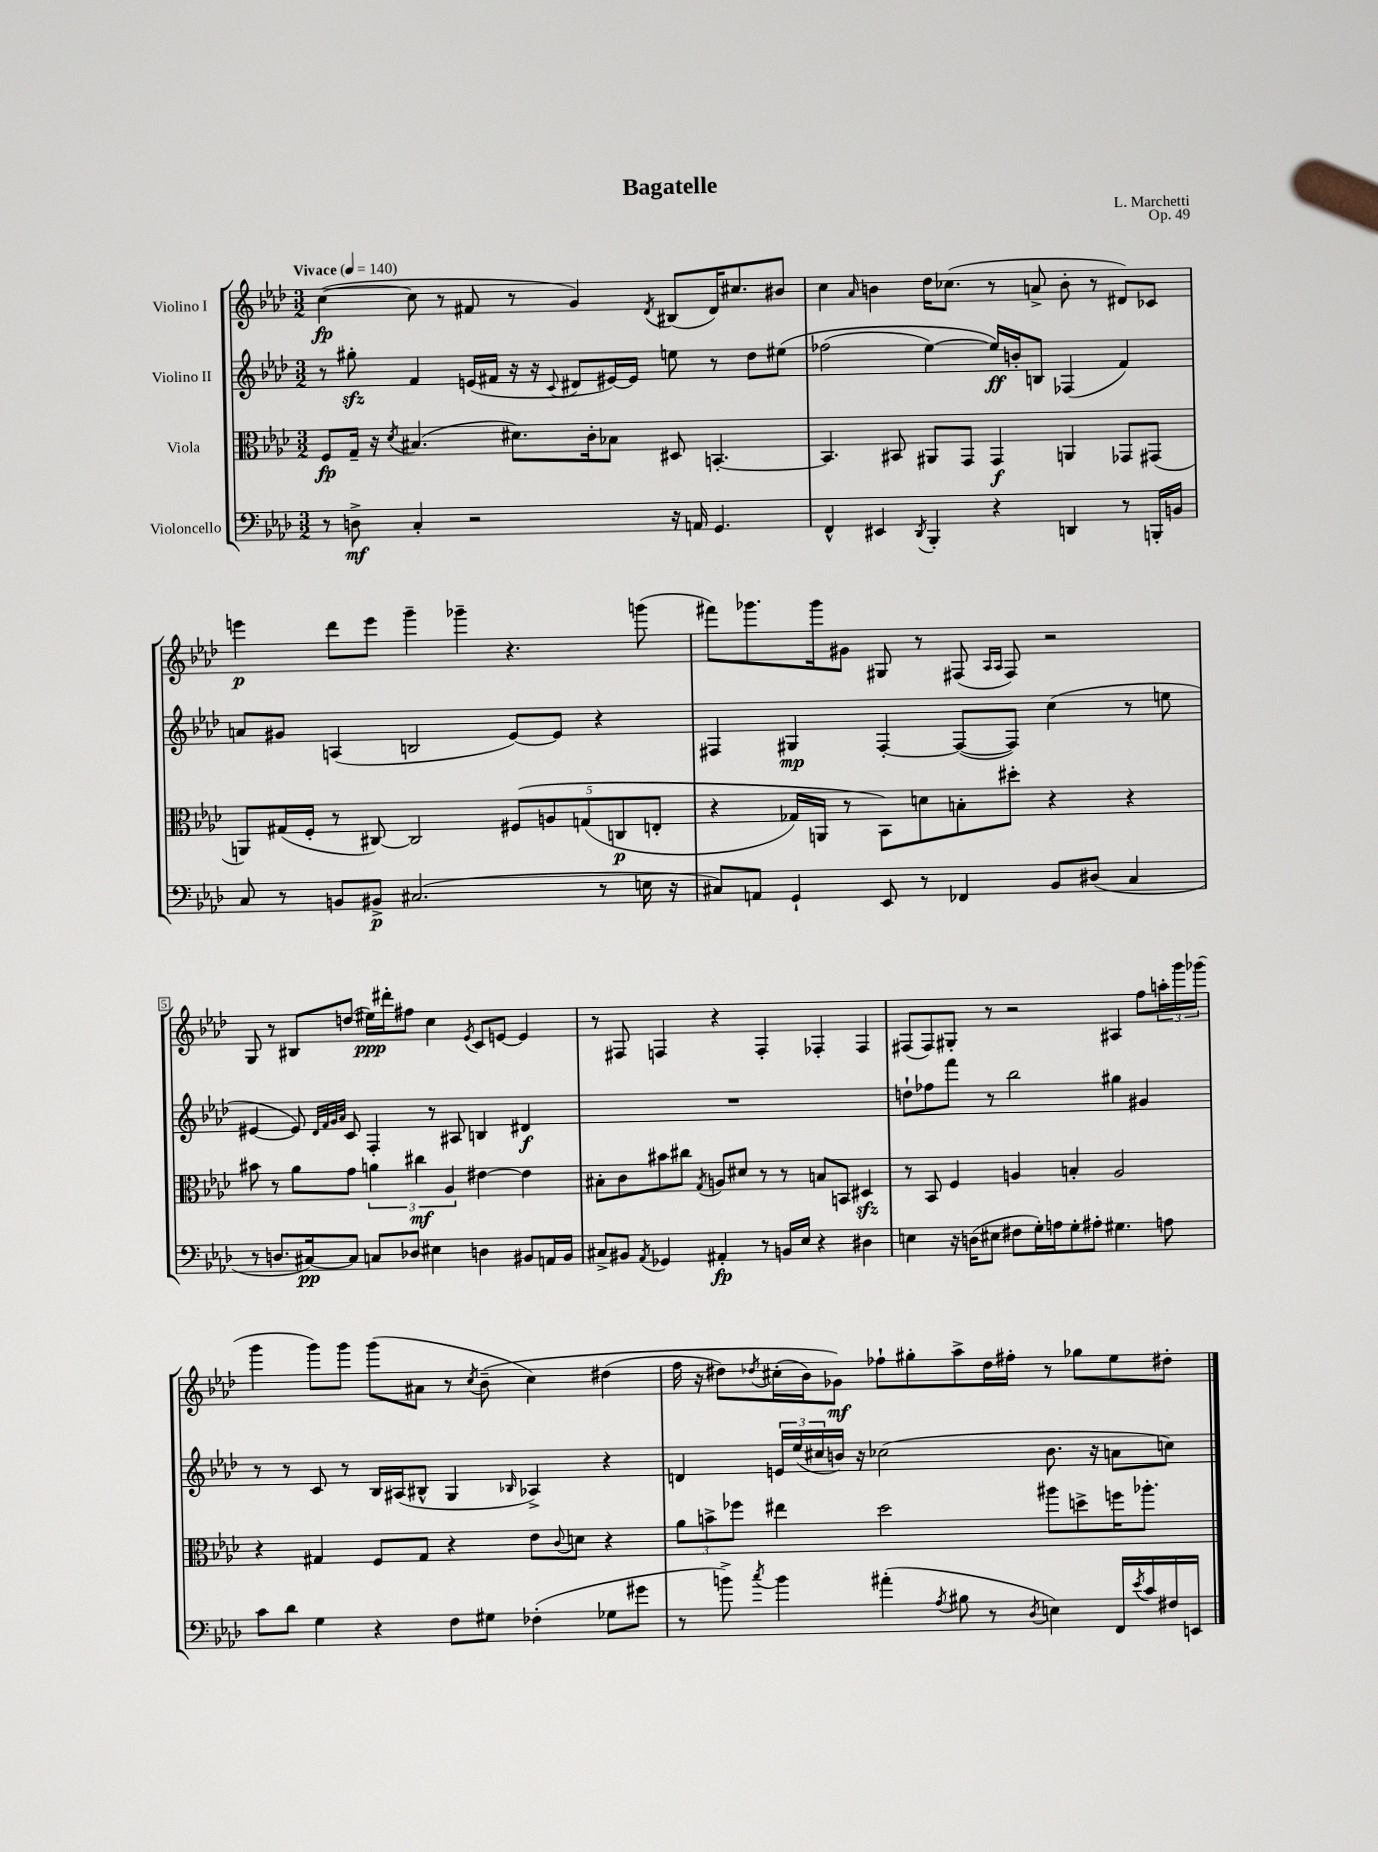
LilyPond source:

\header { title = "Bagatelle" composer = "L. Marchetti" opus = "Op. 49" }
<<
\new StaffGroup <<
\new Staff = "s0" \with { instrumentName = "Violino I" } {
    \clef treble \key aes \major \numericTimeSignature \time 3/2 \tempo "Vivace" 4 = 140
    c''4~\fp( c''8 r8 fis'8 r8 g'4) \acciaccatura { des'8 } bis8( des'16) cis''8. bis'8 |
    c''4 \grace { aes'16 } b'4 des''16 ces''8.( r8 a'8-> b'8-. r8 dis'8) ces'8 |
    e'''4\p des'''8 e'''8 g'''4-- ges'''4-- r4. g'''8( |
    fis'''8) ges'''8. ges'''16 gis'8 gis8 r8 fis8( \grace { aes16 aes16 } fis8) r2 |
    g8 r8 bis8 d''8( eis''16\ppp) dis'''16-. fis''8 c''4 \acciaccatura { ees'8 } c'8 e'8~ e'4 |
    r8 fis8 f4 r4 f4-. fes4-. fes4 |
    fis8( fis8) gis8-. r8 r2 ais4 f''8 \tuplet 3/2 { a''16-. g'''16 ges'''16( } |
    g'''4 g'''8) g'''8 g'''8( ais'8 r8 \acciaccatura { c''8 } bes'8--\( c''4) dis''4( |
    f''16 r16 dis''8) \acciaccatura { des''8 } cis''16-.( bes'16) ges'8\mf\) fes''8-! gis''8-. aes''8-> des''16 fis''16-. r8 ges''8 ees''8 dis''8-. \bar "|." |
}
\new Staff = "s1" \with { instrumentName = "Violino II" } {
    \clef treble \key aes \major \numericTimeSignature \time 3/2
    r8 gis''8-.\sfz f'4 e'16( fis'16 r16 r16 \appoggiatura { c'8 } dis'8 eis'16~) eis'16 e''8 r8 des''8 eis''8\( |
    fes''2( ees''4~) ees''16\ff\) b'16-. b8 fes4( f'4) |
    a'8 gis'8 a4( b2 ees'8~) ees'8 r4 |
    fis4 gis4\mp fis4~-. fis8~( fis8) c''4( r8 e''8 |
    eis'4~ eis'8) \grace { des'32 f'32 g'32 aes'32 } c'8 f4-. r8 ais8 b4 dis'4\f |
    R1. |
    d''8-! fes''8 f'''8 r8 bes''2 gis''4 gis'4 |
    r8 r8 c'8 r8 bes16 ais16( bis8-^ g4 \grace { bes16 } aes4->) r4 |
    d'4 \tuplet 3/2 { e'16 ees''16( cis''16 } b'16) r16 ces''2( b'8. r16 a'8 c''8) \bar "|." |
}
\new Staff = "s2" \with { instrumentName = "Viola" } {
    \clef alto \key aes \major \numericTimeSignature \time 3/2
    f8\fp g16-- r16 \acciaccatura { des'8 } bis4.( dis'8.) c'16-. bes8 dis8 b,4.~-. |
    b,4. bis,8 ais,8 g,8 g,4\f a,4 ges,8 gis,8( |
    a,8) gis16( f16-. r8 cis8~) cis2 \tuplet 5/4 { fis8\( a8 g8( c8\p e8-. } |
    r4 ges16) a,16 r8 bes,8\) d'8 b8-. dis''8-. r4 r4 |
    bis'8 r8 aes'8 g'8 \tuplet 3/2 { a'4 cis''4\mf aes4 } eis'4~ eis'4 |
    bis8-. c'8 bis'8 cis''8 \acciaccatura { g8 } a8 dis'8 r8 r8 b8 b,8 dis4\sfz |
    r8 bes,8 f4 a4 b4-. a2 |
    r4 gis4 f8 gis8 r4 ees'8 \appoggiatura { c'8 } d'8 r4 |
    \tuplet 3/2 { aes'8 b'8-> fes''8 } eis''4 des''2 ais''8 d''8-> f''16 aes''8.-. \bar "|." |
}
\new Staff = "s3" \with { instrumentName = "Violoncello" } {
    \clef bass \key aes \major \numericTimeSignature \time 3/2
    r8 d8->\mf c4-. r2 r16 a,16 g,4. |
    f,4-^ eis,4 \acciaccatura { des,8 } bes,,4-. r4 d,4 r8 b,,16-. b,16 |
    c8 r8 b,8 bis,8->\p cis2.( r8 e16 r16 |
    cis8) a,8 g,4-! ees,8 r8 fes,4 bes,8 dis8( cis4 |
    r8 d8. cis16~\pp) cis8 c8 des8 eis4 d4 bis,8 a,16 bis,16 |
    cis8-> bis,8 \acciaccatura { aes,8 } ges,4 ais,4-.\fp r8 b,16 ees16 r4 dis4 |
    e4 r16 d16( eis8 fis8 g16-.) a16 g8-. ais8-. gis4. a8 |
    c'8 des'8 g4 r4 f8 gis8 fes4-.( ges8 gis'8 |
    r8 b'8->) \acciaccatura { c''8 } b'4 ais'4-.( \acciaccatura { aes8 } bis8 r8 \acciaccatura { des8 } e4) f,16 \acciaccatura { ees'8 } c'16 fis16 e,16 \bar "|." |
}
>>
>>
\layout { \context { \Score \override BarNumber.break-visibility = ##(#f #t #t) barNumberVisibility = #(every-nth-bar-number-visible 5) \override BarNumber.stencil = #(make-stencil-boxer 0.1 0.3 ly:text-interface::print) } }
